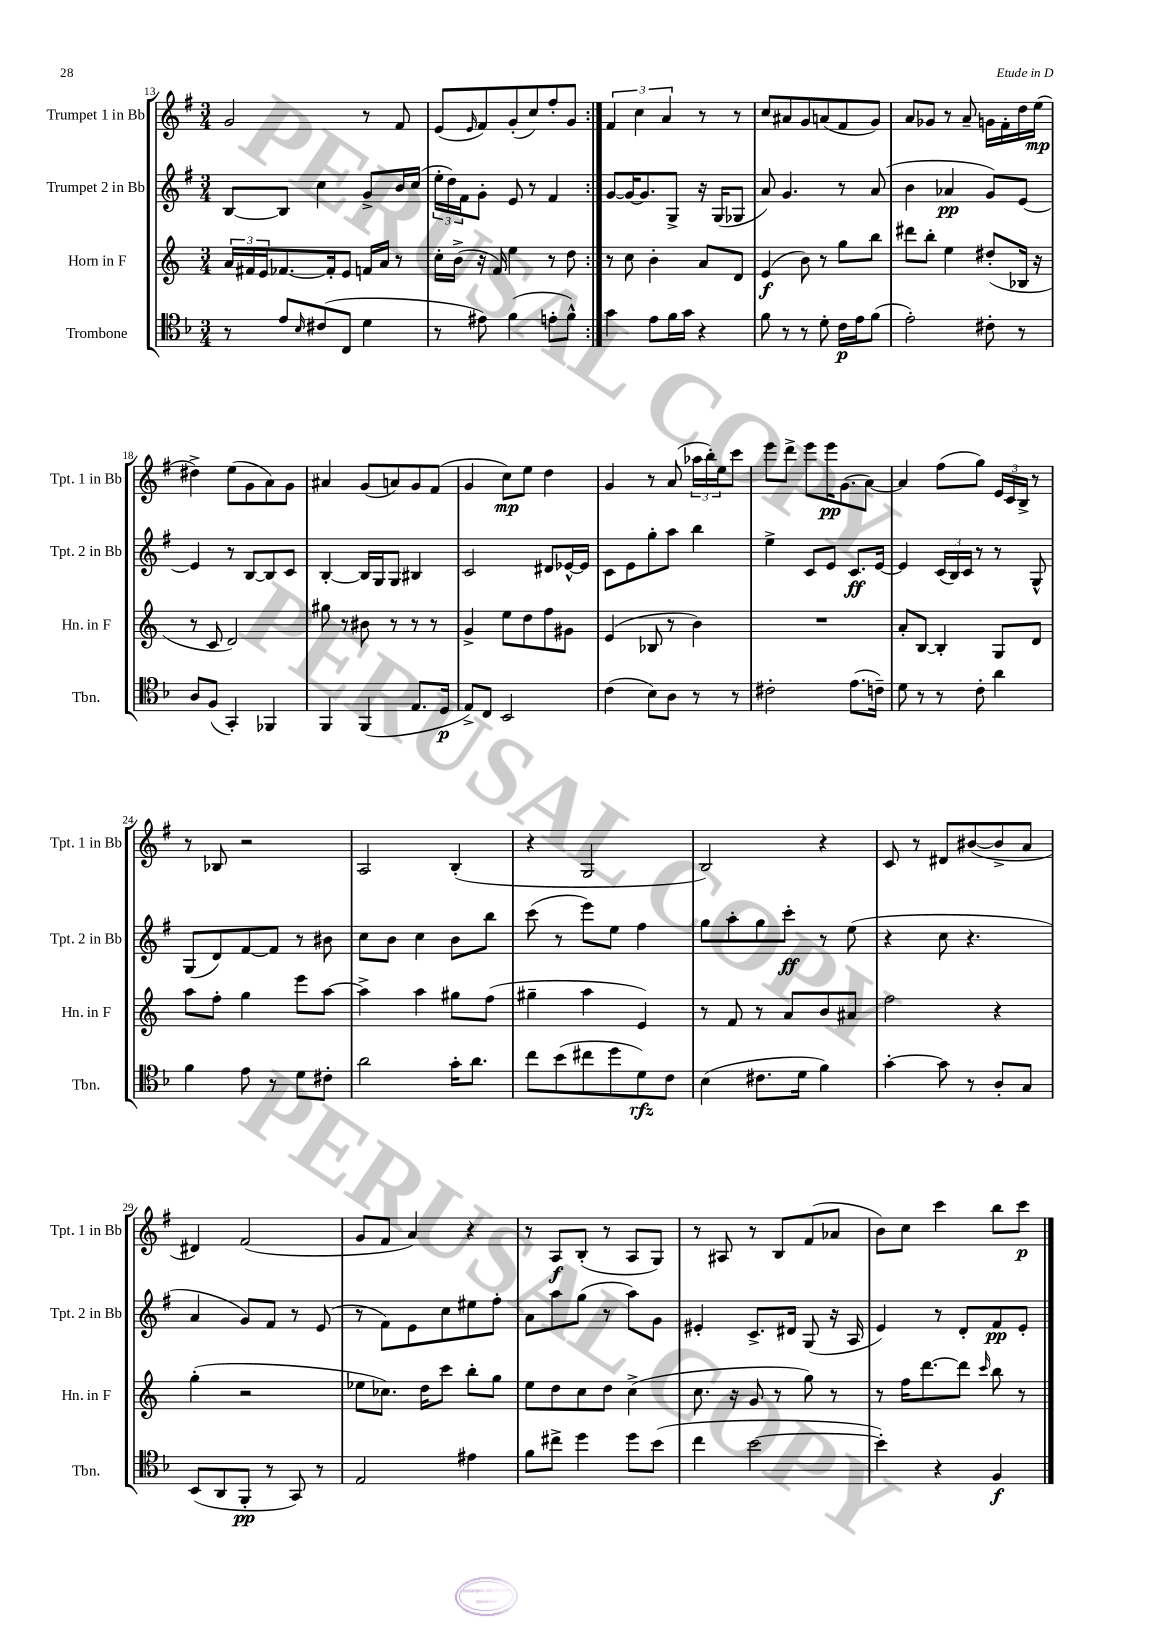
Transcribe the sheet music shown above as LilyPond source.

<<
\new StaffGroup <<
\new Staff = "s0" \with { instrumentName = "Trumpet 1 in Bb" shortInstrumentName = "Tpt. 1 in Bb" } {
    \clef treble \key g \major \numericTimeSignature \time 3/4
    \repeat volta 2 { g'2 r8 fis'8 |
    e'8( \grace { e'16 } fis'8) g'8-.( c''8) fis''8-. g'8 | }
    \tuplet 3/2 { fis'4 c''4 a'4 } r8 r8 |
    c''8 ais'8 g'8 a'8( fis'8 g'8) |
    a'8 ges'8 r8 a'8-- g'16 fis'16-. d''16 e''16\mp( |
    dis''4->) e''8( g'8 a'8) g'8 |
    ais'4 g'8( a'8) g'8 fis'8( |
    g'4 c''8\mp) e''8 d''4 |
    g'4 r8 a'8( \tuplet 3/2 { aes''16 b''16-.) e''16 } c'''8 |
    e'''8 d'''8-> e'''8 e'''16\pp g'8.( a'8~) |
    a'4 fis''8( g''8) \tuplet 3/2 { e'16 c'16 b16-> } r8 |
    r8 bes8 r2 |
    a2 b4-.( |
    r4 g2 |
    b2) r4 |
    c'8 r8 dis'8 bis'8~( bis'8-> a'8 |
    dis'4) fis'2( |
    g'8 fis'8 a'4) r4 |
    r8 a8\f b8-.( r8 a8 g8) |
    r8 ais8 r8 b8 fis'8( aes'8 |
    b'8) c''8 c'''4 b''8 c'''8\p \bar "|." |
}
\new Staff = "s1" \with { instrumentName = "Trumpet 2 in Bb" shortInstrumentName = "Tpt. 2 in Bb" } {
    \clef treble \key g \major \numericTimeSignature \time 3/4
    \repeat volta 2 { b8~ b8 c''4 g'8-> b'16 c''16( |
    \tuplet 3/2 { e''16-. d''16) fis'16 } g'8-. e'8 r8 fis'4 | }
    g'8~ g'16~ g'8. g8-> r16 g16( ges8 |
    a'8) g'4. r8 a'8( |
    b'4 aes'4\pp g'8) e'8~ |
    e'4 r8 b8~ b8 c'8 |
    b4~-. b16 g16 g8 bis4 |
    c'2 dis'8 ees'16~-^ ees'16 |
    c'8 e'8 g''8-. a''8 b''4 |
    e''4-> c'8 e'8 c'8.\ff e'16~ |
    e'4 \tuplet 3/2 { c'16( b16) c'16 } r8 r8 g8-^ |
    g8( d'8) fis'8~ fis'8 r8 bis'8 |
    c''8 b'8 c''4 b'8 b''8 |
    c'''8( r8 e'''8) e''8 fis''4 |
    g''8 a''8-. g''8 c'''8-.\ff r8 e''8( |
    r4 c''8 r4. |
    a'4 g'8) fis'8 r8 e'8( |
    r8 fis'8) e'8 c''8 eis''8 fis''8-. |
    a'8 a''8 g''8( r8 a''8) g'8 |
    eis'4-. c'8.-> dis'16 g8( r16 a16 |
    e'4) r8 d'8-. fis'8\pp e'8-. \bar "|." |
}
\new Staff = "s2" \with { instrumentName = "Horn in F" shortInstrumentName = "Hn. in F" } {
    \clef treble \key c \major \numericTimeSignature \time 3/4
    \repeat volta 2 { \tuplet 3/2 { a'16 fis'16 e'16 } fes'8.~ fes'16-. e'8 f'16 a'16 r8 |
    c''16-. b'16->( r16 f'16) e''4 r8 d''8 | }
    r8 c''8 b'4-. a'8 d'8 |
    e'4\f( b'8) r8 g''8 b''8 |
    dis'''8 b''8-. e''4 dis''8-.( bes16 r16 |
    r8 c'8 d'2) |
    gis''8 r8 bis'8 r8 r8 r8 |
    g'4-> e''8 d''8 f''8 gis'8 |
    e'4( bes8 r8 b'4) |
    R2. |
    a'8-. b8~ b4-. g8 d'8 |
    a''8 f''8-. g''4 e'''8 a''8~ |
    a''4-> a''4 gis''8 f''8( |
    gis''4-- a''4 e'4) |
    r8 f'8 r8 a'8 b'8 ais'8 |
    f''2 r4 |
    g''4-.( r2 |
    ees''8 ces''8.) d''16 c'''8 b''8-. g''8 |
    e''8 d''8 c''8 d''8 c''4->( |
    c''8. r16 g'8 r8 g''8) r8 |
    r8 f''16 d'''8.~ d'''8 \grace { c'''16 } b''8 r8 \bar "|." |
}
\new Staff = "s3" \with { instrumentName = "Trombone" shortInstrumentName = "Tbn." } {
    \clef tenor \key f \major \numericTimeSignature \time 3/4
    \repeat volta 2 { r8 e'8 \grace { bes16 } cis'8( c8 d'4 |
    r8 eis'8) f'4( e'8-. f'8-^) | }
    g'4 e'8 f'16 g'16 r4 |
    f'8 r8 r8 d'8-. c'16\p e'16 f'8( |
    e'2-.) cis'8-. r8 |
    a8 f8( g,4-.) fes,4 |
    f,4 f,4( e8. d16\p |
    e8->) c8 bes,2 |
    c'4( bes8) a8 r8 r8 |
    cis'2-. e'8.( c'16--) |
    d'8 r8 r8 c'8-. a'4 |
    f'4 e'8 r8 d'8 cis'8-. |
    a'2 g'16-. a'8. |
    c''8 bes'8( cis''8 d''8 d'8\rfz) c'8 |
    bes4( cis'8. d'16 f'4) |
    g'4~-. g'8 r8 a8-. g8 |
    bes,8( a,8 f,8-.\pp r8 g,8) r8 |
    e2 eis'4 |
    f'8 cis''8-> d''4 d''8 bes'8( |
    c''4 bes'2~ |
    bes'4-.) r4 f4\f \bar "|." |
}
>>
>>
\layout { \context { \Score currentBarNumber = #13 } }
